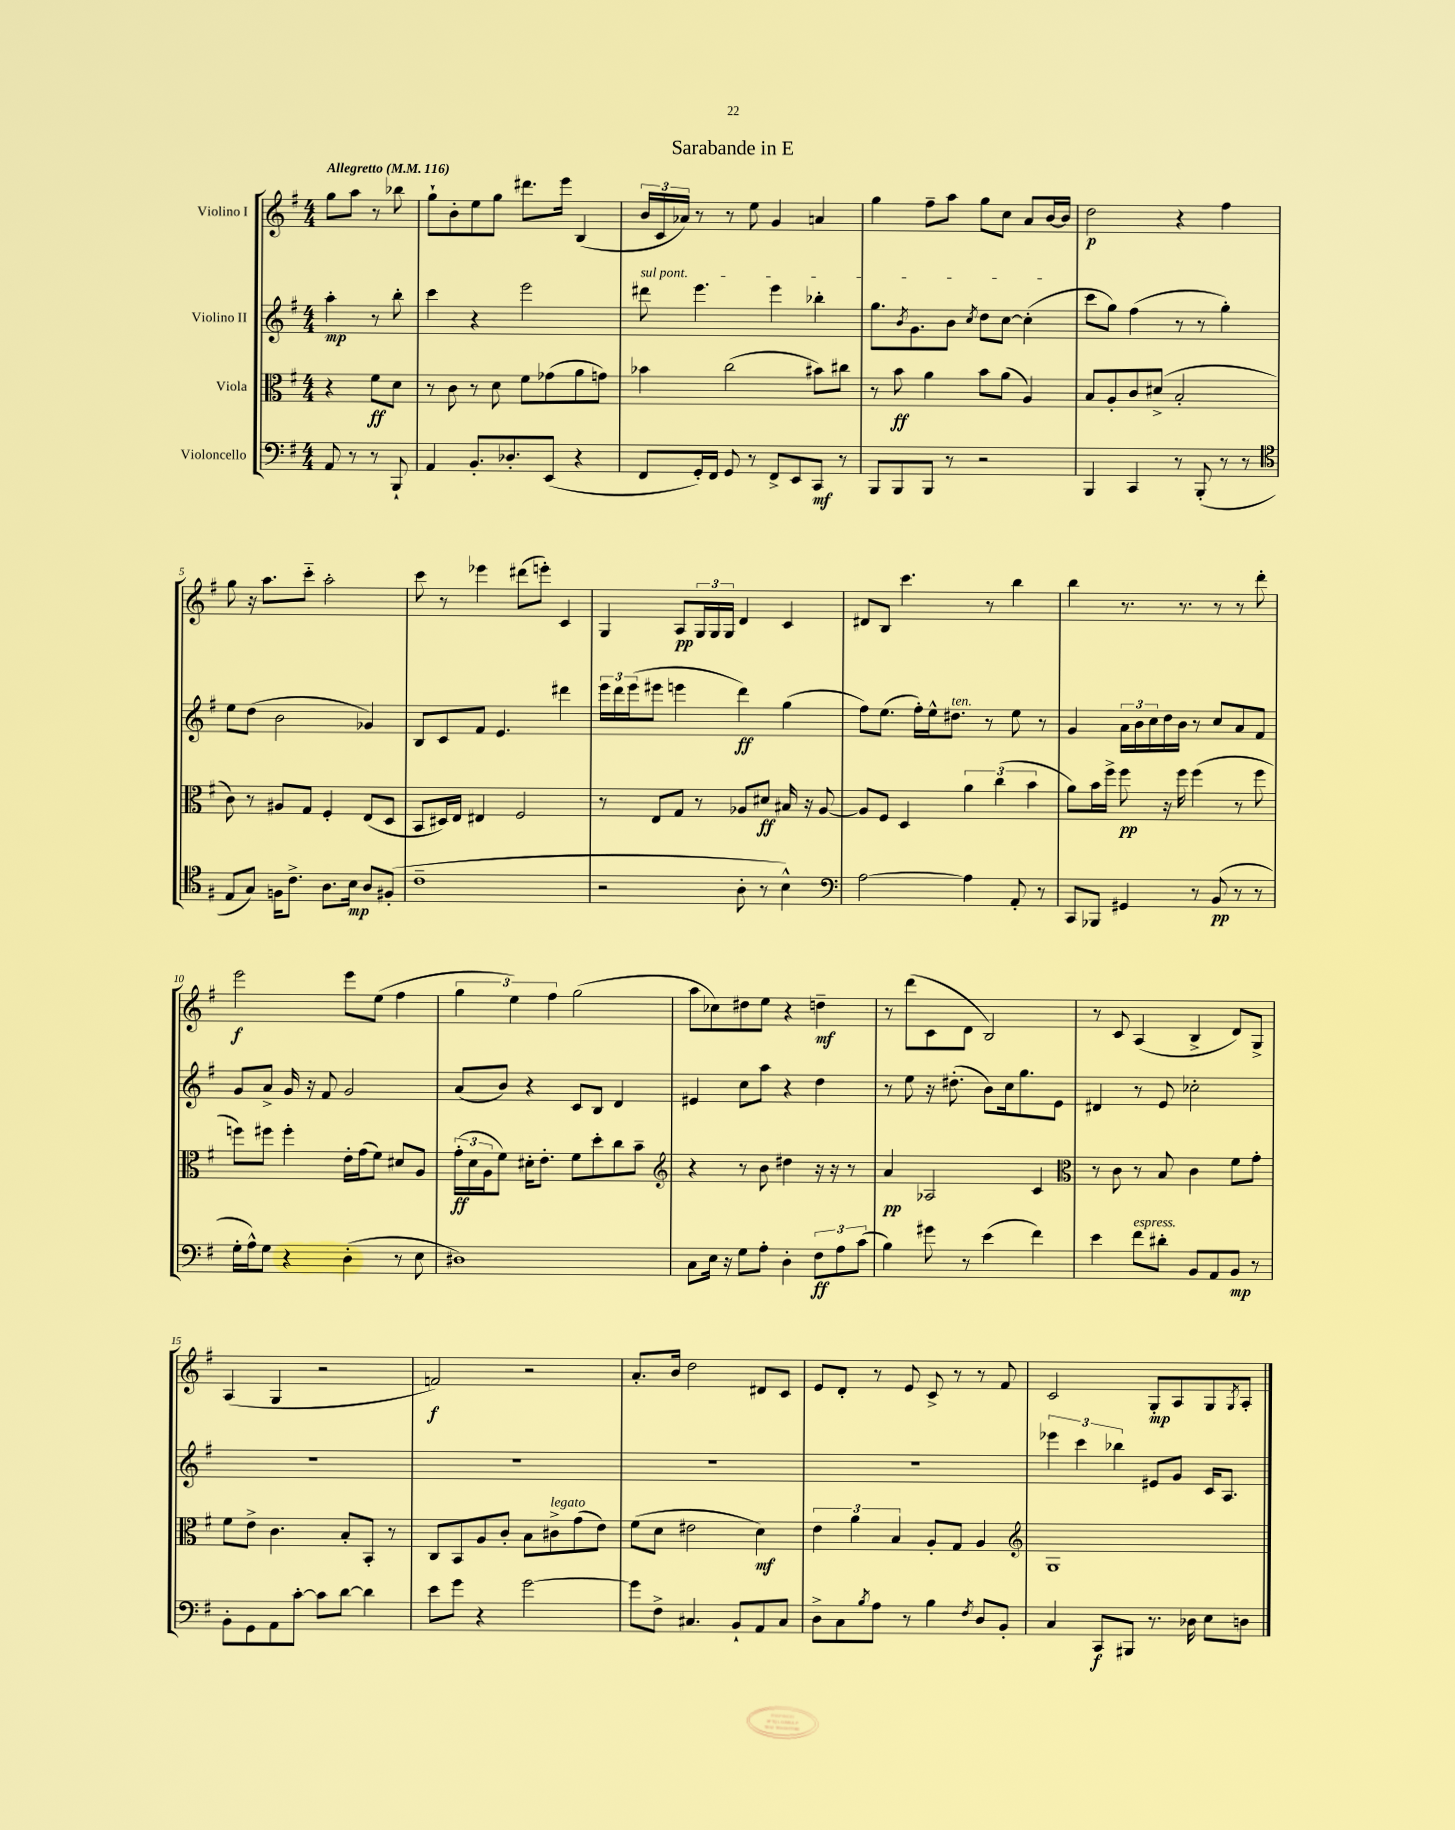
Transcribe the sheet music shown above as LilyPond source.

\header { title = "Sarabande in E" }
<<
\new StaffGroup <<
\new Staff = "s0" \with { instrumentName = "Violino I" } {
    \clef treble \key g \major \numericTimeSignature \time 4/4 \partial 2 \tempo "Allegretto" 4 = 116
    g''8 a''8 r8 bes''8 |
    g''8-! b'8-. e''8 g''8 dis'''8. e'''16 b4( |
    \tuplet 3/2 { b'16 c'16 aes'16) } r8 r8 e''8 g'4 a'4 |
    g''4 fis''8-- a''8 g''8 c''8 a'8 b'16~ b'16 |
    d''2\p r4 fis''4 |
    g''8 r16 a''8. c'''8-_ a''2-. |
    c'''8 r8 ees'''4 dis'''8( e'''8-.) c'4 |
    g4 a8\pp \tuplet 3/2 { g16 g16 g16 } d'4 c'4 |
    dis'8 b8 c'''4. r8 b''4 |
    b''4 r8. r8. r8 r8 d'''8-. |
    e'''2\f e'''8 e''8( fis''4 |
    \tuplet 3/2 { g''4 e''4) fis''4 } g''2( |
    a''8 ces''8) dis''8 e''8 r4 d''4--\mf |
    r8 d'''8( c'8 d'8 b2) |
    r8 c'8 a4( b4-> d'8) g8-> |
    a4( g4 r2 |
    f'2\f) r2 |
    a'8.-. b'16 d''2 dis'8 c'8 |
    e'8 d'8-. r8 e'8 c'8-> r8 r8 fis'8 |
    c'2 g8-.\mp a8 g8 \acciaccatura { g8 } a8-. \bar "|." |
}
\new Staff = "s1" \with { instrumentName = "Violino II" } {
    \clef treble \key g \major \numericTimeSignature \time 4/4 \partial 2
    a''4-.\mp r8 b''8-. |
    c'''4 r4 e'''2 |
    \once \override TextSpanner.bound-details.left.text = \markup { \italic "sul pont." } dis'''8\startTextSpan e'''4. e'''4 bes''4-. |
    g''8. \acciaccatura { b'8 } g'8. b'8 \acciaccatura { c''8 } d''8 c''8~ c''4-.\stopTextSpan( |
    c'''8 g''8) fis''4( r8 r8 g''4-.) |
    e''8 d''8( b'2 ges'4) |
    b8 c'8 fis'8 e'4. dis'''4 |
    \tuplet 3/2 { e'''16 d'''16 e'''16( } eis'''8 e'''4 d'''4\ff) g''4( |
    fis''8) e''8.( fis''16-.) e''16-^ dis''8.^\markup { \italic "ten." } r8 e''8 r8 |
    g'4 \tuplet 3/2 { a'16 b'16 c''16 } d''16 b'16 r8 c''8 a'8 fis'8 |
    g'8 a'8-> g'16 r16 fis'8 g'2 |
    a'8( b'8) r4 c'8 b8 d'4 |
    eis'4 c''8 a''8 r4 d''4 |
    r8 e''8 r16 dis''8.-.( b'8) c''16 g''8. e'8 |
    dis'4 r8 e'8 ces''2-. |
    R1 |
    R1 |
    R1 |
    R1 |
    \tuplet 3/2 { ees'''4 c'''4 bes''4 } eis'8 g'8 c'16 a8. \bar "|." |
}
\new Staff = "s2" \with { instrumentName = "Viola" } {
    \clef alto \key g \major \numericTimeSignature \time 4/4 \partial 2
    r4 fis'8\ff d'8 |
    r8 c'8 r8 d'8 fis'8 ges'8( a'8 g'8) |
    bes'4 c''2( bis'8) cis''8 |
    r8 b'8\ff a'4 b'8 a'8( a4) |
    b8 a8-. c'8 dis'8->( b2-. |
    c'8) r8 ais8 g8 fis4-. e8( d8 |
    b,8 dis16) e16 eis4 fis2 |
    r8 e8 g8 r8 aes8 dis'8\ff bis16 r16 aes8~ |
    aes8 fis8 d4 \tuplet 3/2 { a'4 c''4( b'4 } |
    a'8) b'16 fis''16-> fis''8\pp r16 fis''16 fis''4( r8 fis''8 |
    f''8) fis''8 fis''4-. e'16-. g'16( fis'8) dis'8 a8 |
    \tuplet 3/2 { g'16-.\ff( d'16 a16 } fis'8) dis'16-. e'8.-. fis'8 d''8-. c''8 b'8-- |
    \clef treble r4 r8 b'8 dis''4 r16 r16 r8 |
    a'4\pp aes2 c'4 |
    \clef alto r8 c'8 r8 b8 c'4 fis'8 g'8-. |
    fis'8 e'8-> c'4. b8-. b,8-. r8 |
    c8 b,8 a8 c'8-. b8 cis'8->^\markup { \italic "legato" } g'8( e'8) |
    fis'8( d'8 eis'2 d'4\mf) |
    \tuplet 3/2 { e'4 a'4 b4 } a8-. g8 a4 |
    \clef treble g1 \bar "|." |
}
\new Staff = "s3" \with { instrumentName = "Violoncello" } {
    \clef bass \key g \major \numericTimeSignature \time 4/4 \partial 2
    a,8 r8 r8 b,,8-! |
    a,4 b,8.-. des8.-. e,8( r4 |
    fis,8 g,16-.) fis,16 g,8 r8 fis,8-> e,8 c,8\mf r8 |
    b,,8 b,,8 b,,8 r8 r2 |
    b,,4 c,4 r8 b,,8-.( r8 r8 |
    \clef tenor e8 g8) f16 c'8.-> a8. b16\mp a8 fis8-.( |
    c'1-- |
    r2 a8-. r8 b4-^) |
    \clef bass a2~ a4 a,8-. r8 |
    c,8 bes,,8 gis,4 r8 b,8\pp( r8 r8 |
    g16-. a16-^) g8 r4 d4-.( r8 e8 |
    dis1) |
    c8 e16 r16 g8 a8-. d4-. \tuplet 3/2 { fis8\ff a8 c'8( } |
    b4) gis'8 r8 e'4( fis'4) |
    e'4 fis'8^\markup { \italic "espress." } dis'8-. b,8 a,8 b,8\mp r8 |
    b,8-. g,8 a,8 c'8~-. c'8 d'8~ d'4 |
    e'8 g'8 r4 g'2~ |
    g'8 fis8-> cis4. b,8-! a,8 cis8 |
    d8-> c8 \acciaccatura { b8 } a8 r8 b4 \acciaccatura { fis8 } d8 b,8-. |
    c4 c,8\f bis,,8 r8. des16 e8 d8 \bar "|." |
}
>>
>>
